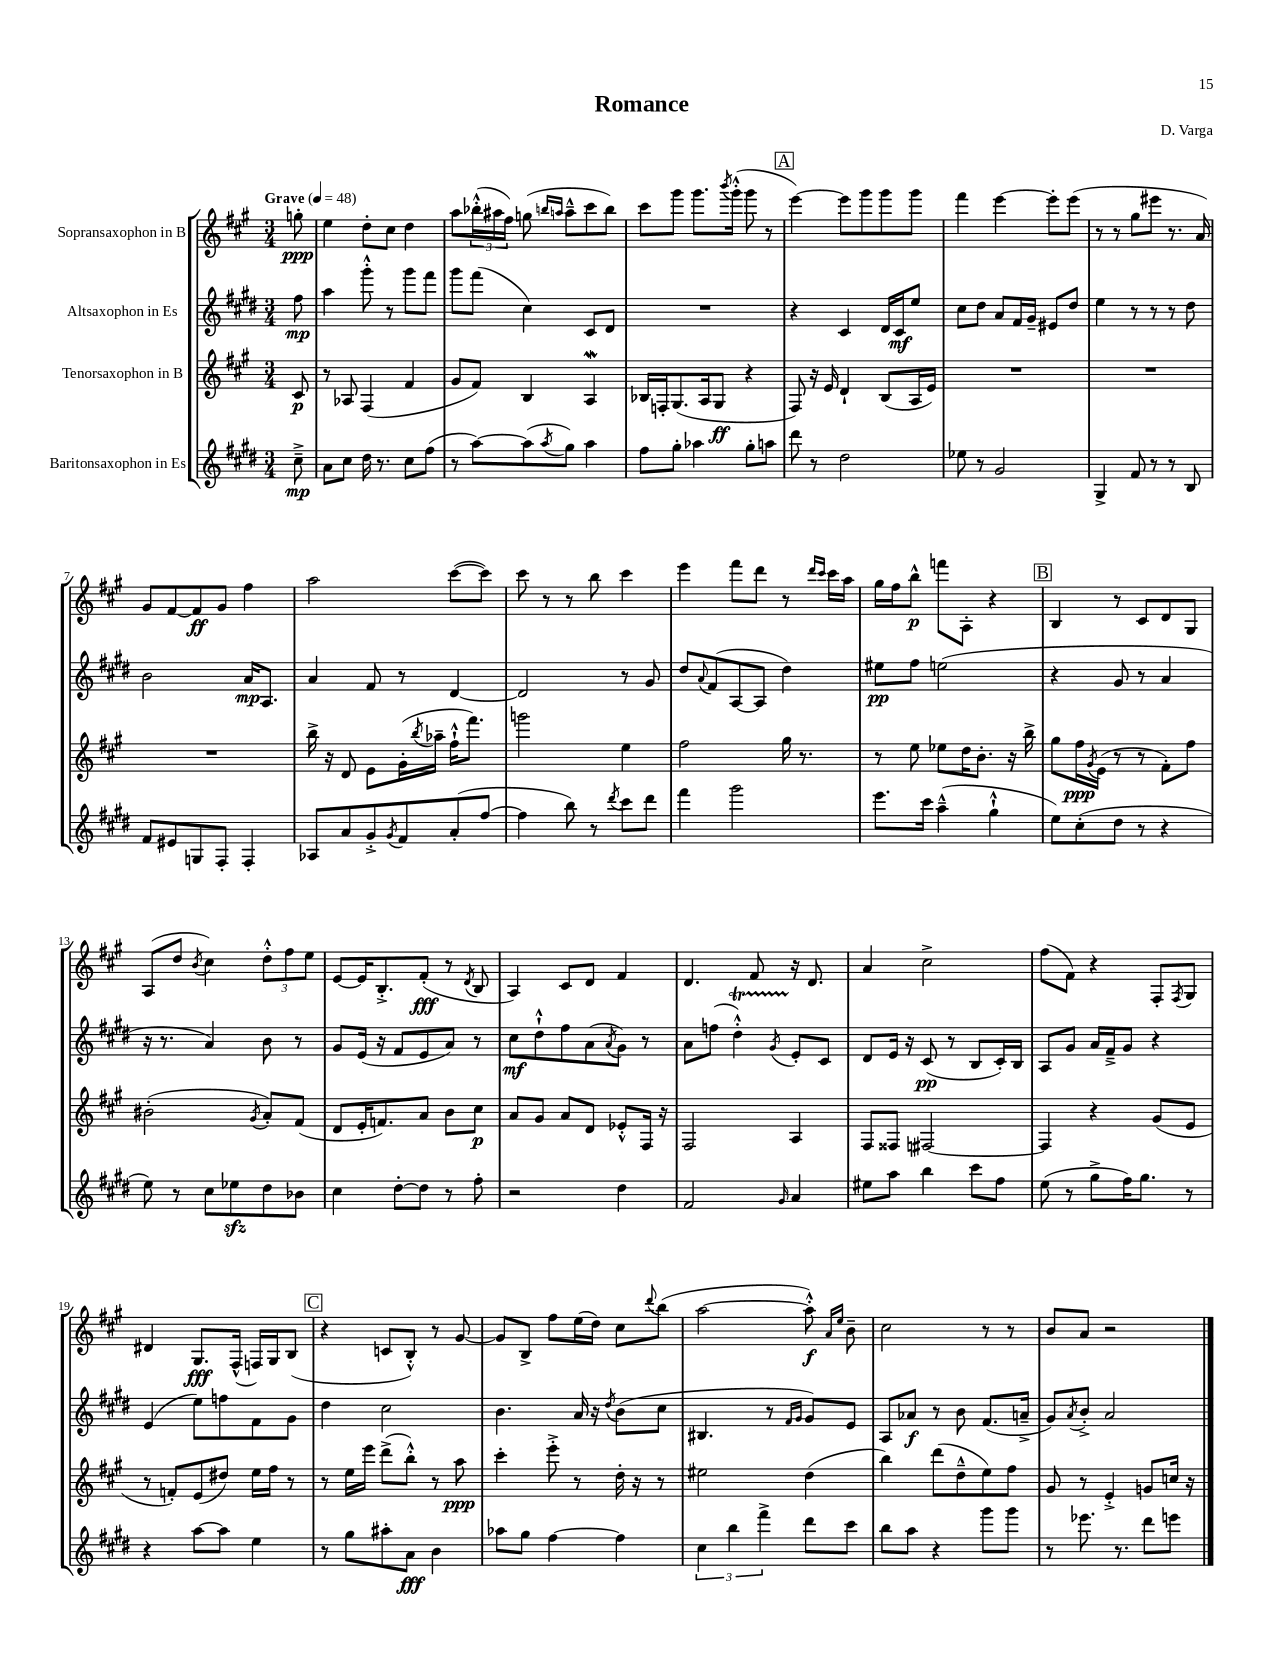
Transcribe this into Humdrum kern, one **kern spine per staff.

**kern	**kern	**kern	**kern
*staff4	*staff3	*staff2	*staff1
*clefG2	*clefG2	*clefG2	*clefG2
*k[f#c#g#d#]	*k[f#c#g#]	*k[f#c#g#d#]	*k[f#c#g#]
*M3/4	*M3/4	*M3/4	*M3/4
*MM48	*MM48	*MM48	*MM48
8cc#~^	8c#	8ff#	8gg'
=	=	=	=
8a	8r	4aa	4ee
8cc#	8A-	.	.
16dd#	(4F#	8ggg#'^^	8dd'
8.r	.	.	.
.	.	8r	8cc#
8cc#	4f#	8ggg#	4dd
(8ff#	.	8fff#	.
=	=	=	=
8r	8g#	8ggg#	8aa
[8aa)	8f#)	(8fff#	(24bb-'^^
.	.	.	24aa#
.	.	.	24ff#)
(8aa]	4B	4cc#)	(8gg
.	.	.	16qqbb
8qaa	.	.	16qqaa
8gg#)	.	.	8aa~^^
4aa	4A	8c#	8ccc#
.	.	8d#	8bb)
=	=	=	=
8ff#	16B-	2.r	8ccc#
.	16F'	.	.
8gg#'	(8.G#	.	8ggg#
4aa-	.	.	8.ggg#
.	16A	.	.
.	8G#	.	.
.	.	.	8qbbb
.	.	.	(16ggg#'^^
8gg#'	4r	.	8ggg#
8aa	.	.	8r
=	=	=	=
8ddd#	8F#)	4r	[4eee)
8r	16r	.	.
.	16e	.	.
2dd#	4d`	4c#	8eee]
.	.	.	8ggg#
.	(8B	16d#	8ggg#
.	.	16c#	.
.	16A	8ee	8ggg#
.	16e)	.	.
=	=	=	=
8ee-	2.r	8cc#	4fff#
8r	.	8dd#	.
2g#	.	8a	[4eee
.	.	16f#	.
.	.	16g#~	.
.	.	8e#	8eee']
.	.	8dd#	(8eee
=	=	=	=
4G#^	2.r	4ee	8r
.	.	.	8r
8f#	.	8r	8gg#
8r	.	8r	8eee#
8r	.	8r	8.r
8B	.	8dd#	.
.	.	.	16a)
=	=	=	=
8f#	2.r	2b	8g#
8e#	.	.	[8f#
8G	.	.	8f#]
8F#'	.	.	8g#
4F#'	.	16a	4ff#
.	.	8.A	.
=	=	=	=
8A-	16bb^	4a	2aa
.	16r	.	.
8a	8d	.	.
8g#'^	8e	8f#	.
8qg#	.	.	.
8f#	(16g#'	8r	.
.	8qbb	.	.
.	16aa-~	.	.
(8a'	16ff#`^^	[4d#	([8ccc#
.	8.fff#)	.	.
[8ff#	.	.	8ccc#])
=	=	=	=
4ff#]	2ggg	2d#]	8ccc#
.	.	.	8r
8bb)	.	.	8r
8r	.	.	8bb
8qddd#	.	.	.
8ccc#	4ee	8r	4ccc#
8ddd#	.	8g#	.
=	=	=	=
4fff#	2ff#	8dd#	4eee
.	.	8qqa	.
.	.	(8f#	.
2ggg#	.	[8A	8fff#
.	.	8A]	8ddd
.	16gg#	4dd#)	8r
.	8.r	.	.
.	.	.	16qqddd
.	.	.	16qqccc#
.	.	.	16ccc#
.	.	.	16aa
=	=	=	=
8.eee	8r	8ee#	16gg#
.	.	.	16ff#
.	8ee	8ff#	8bb^^
16ccc#	.	.	.
(4aa~^^	8ee-	(2ee	8fff
.	16dd	.	8A'
.	8.b'	.	.
4gg#`^^	.	.	4r
.	16r	.	.
.	16bb^	.	.
=	=	=	=
8ee)	8gg#	4r	4B
(8cc#'	16ff#	.	.
.	8qg#	.	.
.	(16e	.	.
8dd#	8r	8g#	8r
8r	8r	8r	8c#
4r	8f#')	4a	8d
.	8ff#	.	8G#
=	=	=	=
8ee)	(2b#'	16r	(8A
.	.	8.r	.
8r	.	.	8dd
.	.	.	8qb
8cc#	.	4a)	4cc#)
8ee-	.	.	.
.	8qg#	.	.
8dd#	8a')	8b	12dd'^^
.	.	.	12ff#
8b-	(8f#	8r	.
.	.	.	12ee
=	=	=	=
4cc#	8d	8g#	[8e
.	16e'	(16e	16e]
.	8.f)	16r	8.B'^
[8dd#'	.	8f#	.
8dd#]	8a	8e	(8f#'
8r	8b	8a)	8r
.	.	.	8qd
8ff#'	8cc#	8r	8B
=	=	=	=
2r	8a	8cc#	4A)
.	8g#	8dd#`^^	.
.	8a	8ff#	8c#
.	8d	(8a	8d
.	.	8qa	.
4dd#	8e-'^^	8g#)	4f#
.	16F#	8r	.
.	16r	.	.
=	=	=	=
2f#	2F#	8a	4.d
.	.	(8ff	.
.	.	4dd#'^^)	.
.	.	.	8f#
16qqg#	.	8qg#	.
4a	4A	8e'	16r
.	.	.	8.d
.	.	8c#	.
=	=	=	=
8ee#	8F#	8d#	4a
8aa	8F##	16e	.
.	.	16r	.
4bb	[2F#	(8c#	2cc#^
.	.	8r	.
8ccc#	.	8B	.
8ff#	.	16c#')	.
.	.	16B	.
=	=	=	=
(8ee	4F#]	8A	(8ff#
8r	.	8g#	8f#)
8gg#^	4r	16a	4r
.	.	16f#~^	.
16ff#)	.	8g#	.
8.gg#	.	.	.
.	(8g#	4r	8F#'
.	.	.	8qF#
8r	8e	.	8G#
=	=	=	=
4r	8r	(4e	4d#
.	8f')	.	.
[8aa	(8e	8ee)	8.G#
8aa]	8dd#)	8ff	.
.	.	.	(16F#^^
4ee	16ee	8f#	16F)
.	16ff#	.	16G#
.	8r	8g#	(8B
=	=	=	=
8r	8r	4dd#	4r
8gg#	16ee	.	.
.	16eee	.	.
8aa#'	(8ddd^	2cc#	8c
8a	8bb'^^)	.	8B'^^)
4b	8r	.	8r
.	8aa	.	[8g#
=	=	=	=
8aa-	4ccc#'	4.b	8g#]
8gg#	.	.	8B^
[4ff#	8eee'^	.	8ff#
.	8r	16a	(16ee
.	.	16r	16dd)
.	.	8qdd#	.
4ff#]	16dd'	(8b	8cc#
.	16r	.	.
.	.	.	8qqddd
.	8r	8cc#	(8bb
=	=	=	=
6cc#	2ee#	4.B#	[2aa
6bb	.	.	.
6fff#^	.	.	.
.	.	8r	.
.	.	16qqf#	.
.	.	16qqg#	.
8ddd#	(4dd	8g#)	8aa'^^])
.	.	.	16qqa
.	.	.	16qqee
8ccc#	.	8e	8b~
=	=	=	=
8bb	4bb)	8A	2cc#
8aa	.	8a-	.
4r	(8ddd	8r	.
.	8dd~^^	8b	.
8ggg#	8ee)	(8.f#	8r
8ggg#	8ff#	.	8r
.	.	16a~^	.
=	=	=	=
8r	8g#	8g#)	8b
.	.	8qa	.
8.eee-	8r	8b'^	8a
.	4e'^	2a	2r
8.r	.	.	.
8ddd#	8g	.	.
8eee	16cc	.	.
.	16r	.	.
==	==	==	==
*-	*-	*-	*-
